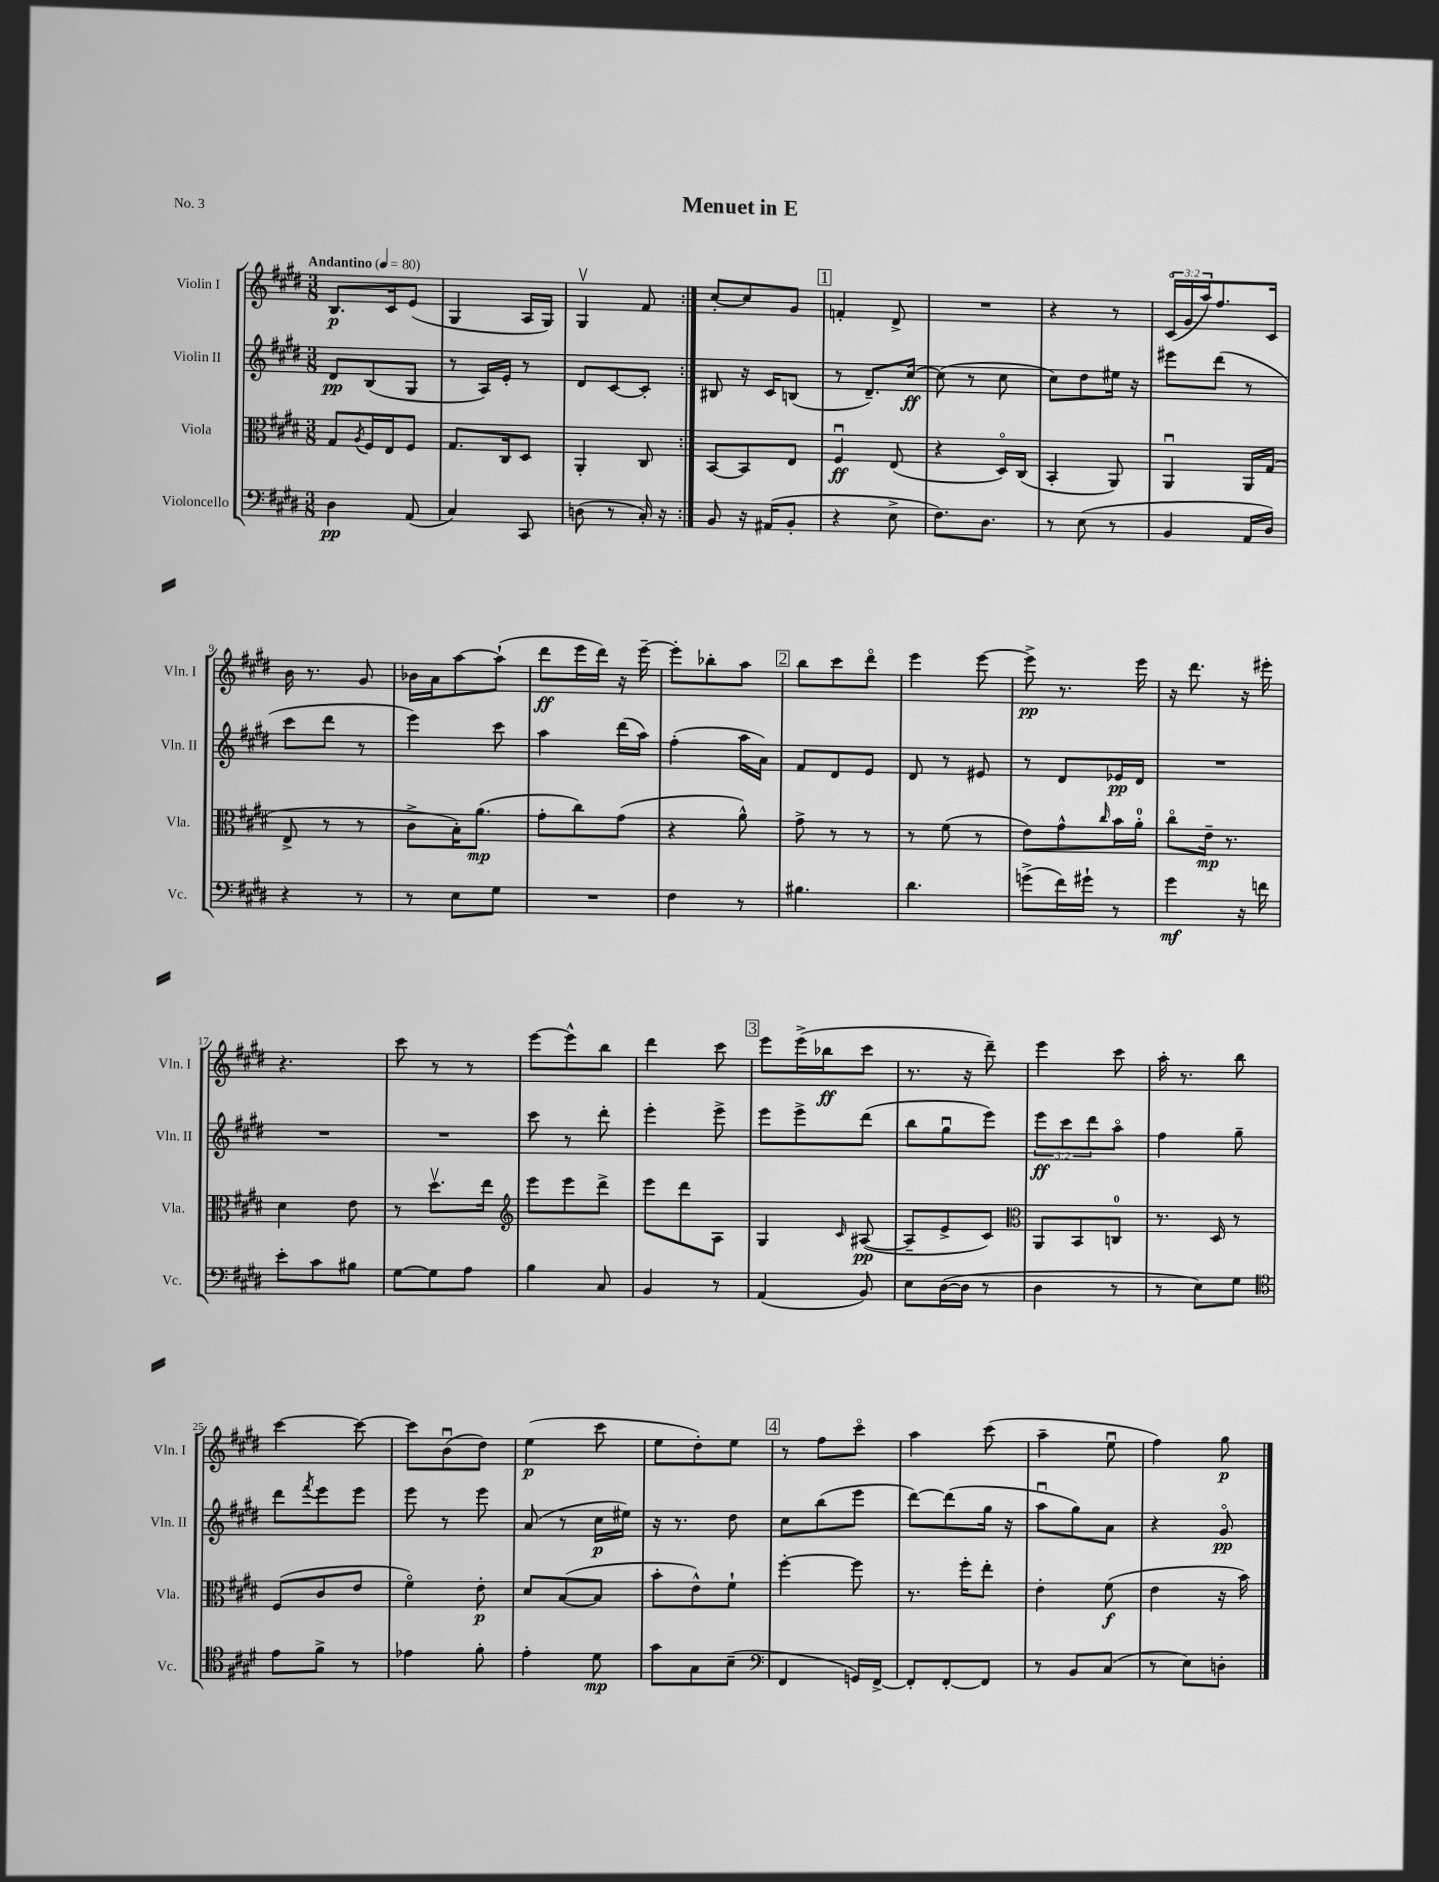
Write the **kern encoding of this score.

**kern	**kern	**kern	**kern
*staff4	*staff3	*staff2	*staff1
*clefF4	*clefC3	*clefG2	*clefG2
*k[f#c#g#d#]	*k[f#c#g#d#]	*k[f#c#g#d#]	*k[f#c#g#d#]
*M3/8	*M3/8	*M3/8	*M3/8
*MM80	*MM80	*MM80	*MM80
4D#	8G#	8d#	8.B
.	8qA	.	.
.	16F#	(8B	.
.	16E	.	16c#
(8AA	8F#	8G#	(8e
=	=	=	=
4C#)	8.G#	8r	4G#
.	.	16A)	.
.	16C#	16e'	.
8CC#	8D#	8r	16A
.	.	.	16G#)
=	=	=	=
(8D	4AA'	8d#	4G#v
8r	.	[8c#	.
16C#')	8C#	8c#']	8f#
16r	.	.	.
=:|!	=:|!	=:|!	=:|!
8BB	[8BB	8B#	[8cc#'
16r	8BB]	16r	8cc#]
(16AA#	.	16c#	.
8BB'	8E	(8B	8g#
=	=	=	=
4r	4F#u	8r	4f'
.	.	8.d#~)	.
8E^	(8E	.	8d#^
.	.	[16cc#	.
=	=	=	=
8.F#)	4r	(8cc#]	4.r
.	.	8r	.
8.D#	.	.	.
.	16D#o)	8cc#	.
.	(16C#	.	.
=	=	=	=
8r	4BB'	8cc#)	4r
(8E	.	8dd#	.
8r	8AA)	16ee#	8r
.	.	16r	.
=	=	=	=
4BB	4AAu	8eee#	(24c#o
.	.	.	24g#
.	.	.	24aa)
.	.	(8ddd#	8.ff#
16AA	16AA	8r	.
16D#)	(16G#	.	16c#
=	=	=	=
4r	8E^	8ccc#	16b
.	.	.	8.r
.	8r	8ddd#	.
8r	8r	8r	8g#
=	=	=	=
8r	8c#^	4eee)	16b-
.	.	.	16a
8E	16B')	.	[8aa
.	(8.a	.	.
8G#	.	8ccc#	(8aa`]
=	=	=	=
4.r	8g#'	4aa	8ddd#
.	8cc#)	.	16eee
.	.	.	16ddd#)
.	(8g#	(16ddd#	16r
.	.	16aa)	[16eee~
=	=	=	=
4F#	4r	(4ff#'	8eee']
.	.	.	8bb-'
8r	8a^^)	16aa	8aa
.	.	16a)	.
=	=	=	=
4.B#	8g#^	8f#	8bb
.	8r	8d#	8ccc#
.	8r	8e	8ddd#o
=	=	=	=
4.d#	8r	8d#	4eee
.	(8f#	8r	.
.	8r	8e#	[8eee
=	=	=	=
(8g^	8e)	8r	8eee^]
16f#)	8g#^^	8d#	8.r
16g#`	.	.	.
.	16qqcc#	.	.
8r	16b	16e-	.
.	16a'	16d#	16eee
=	=	=	=
4g#	8cc#o	4.r	16r
.	.	.	8.ddd#
.	16e~	.	.
.	8.r	.	.
16r	.	.	16r
16f	.	.	16eee#'
=	=	=	=
8e'	4d#	4.r	4.r
8c#	.	.	.
8B#	8e	.	.
=	=	=	=
[8G#	8r	4.r	8ccc#
8G#]	8.dd#v	.	8r
8A	.	.	8r
.	16ee	.	.
=	=	=	=
*	*clefG2	*	*
4B	8eee	8ccc#	[8eee
.	8eee	8r	8eee^^]
8C#	8ddd#^	8ddd#'	8bb
=	=	=	=
4BB	8eee	4eee'	4ddd#
.	8ddd#	.	.
8r	8A	8eee^	8ccc#
=	=	=	=
(4AA	4G#	8eee	8eee
.	.	8eee^	(16eee^
.	.	.	16bb-
.	16qqc#	.	.
8BB)	([8A#	(8ddd#	8ccc#
=	=	=	=
8E	8A#~]	8bb	8.r
([16D#	8e^	8gg#u	.
16D#]	.	.	16r
8r	8c#)	8eee)	8ddd#~)
=	=	=	=
*	*clefC3	*	*
4D#	8AA	12eee	4eee
.	.	12ccc#	.
.	8BB	.	.
.	.	12ddd#	.
8r	8C	8aao	8ccc#
=	=	=	=
8r	8.r	4ff#	16aa'
.	.	.	8.r
8E)	.	.	.
.	16D#	.	.
8G#	8r	8gg#~	8bb
=	=	=	=
*clefC4	*	*	*
8e	(8F#	8ddd#	[4ccc#
.	.	8qfff#	.
8f#^	8c#	8eee	.
8r	8e	8eee	8ccc#_
=	=	=	=
4e-	4f#o)	8eee	8ccc#]
.	.	8r	(8bu
8f#'	8e'	8eee	8dd#)
=	=	=	=
4e'	8d#	(8a	(4ee
.	([8B	8r	.
8d#	8B]	16cc#	8ccc#
.	.	16ee#)	.
=	=	=	=
8g#	8b'	16r	8ee
.	.	8.r	.
8G#	8e^^)	.	8dd#')
(8B~	8f#`	8dd#	8ee
=	=	=	=
*clefF4	*	*	*
4FF#	[4ff#'	8cc#	8r
.	.	(8bb	8ff#
16GG)	8ff#]	8eee	8ccc#o
[16FF#^	.	.	.
=	=	=	=
8FF#']	8.r	[8ddd#)	4aa
[8FF#'	.	(8ddd#]	.
.	16ff#'	.	.
8FF#]	8ee'	16gg#	(8ccc#
.	.	16r	.
=	=	=	=
8r	4e'	8aau	4aa~
8BB	.	8gg#)	.
(8C#	(8f#	8a	8eeu
=	=	=	=
8r	4e	4r	4ff#)
8E)	.	.	.
8D'	16r	8g#o	8gg#
.	16b)	.	.
==	==	==	==
*-	*-	*-	*-
